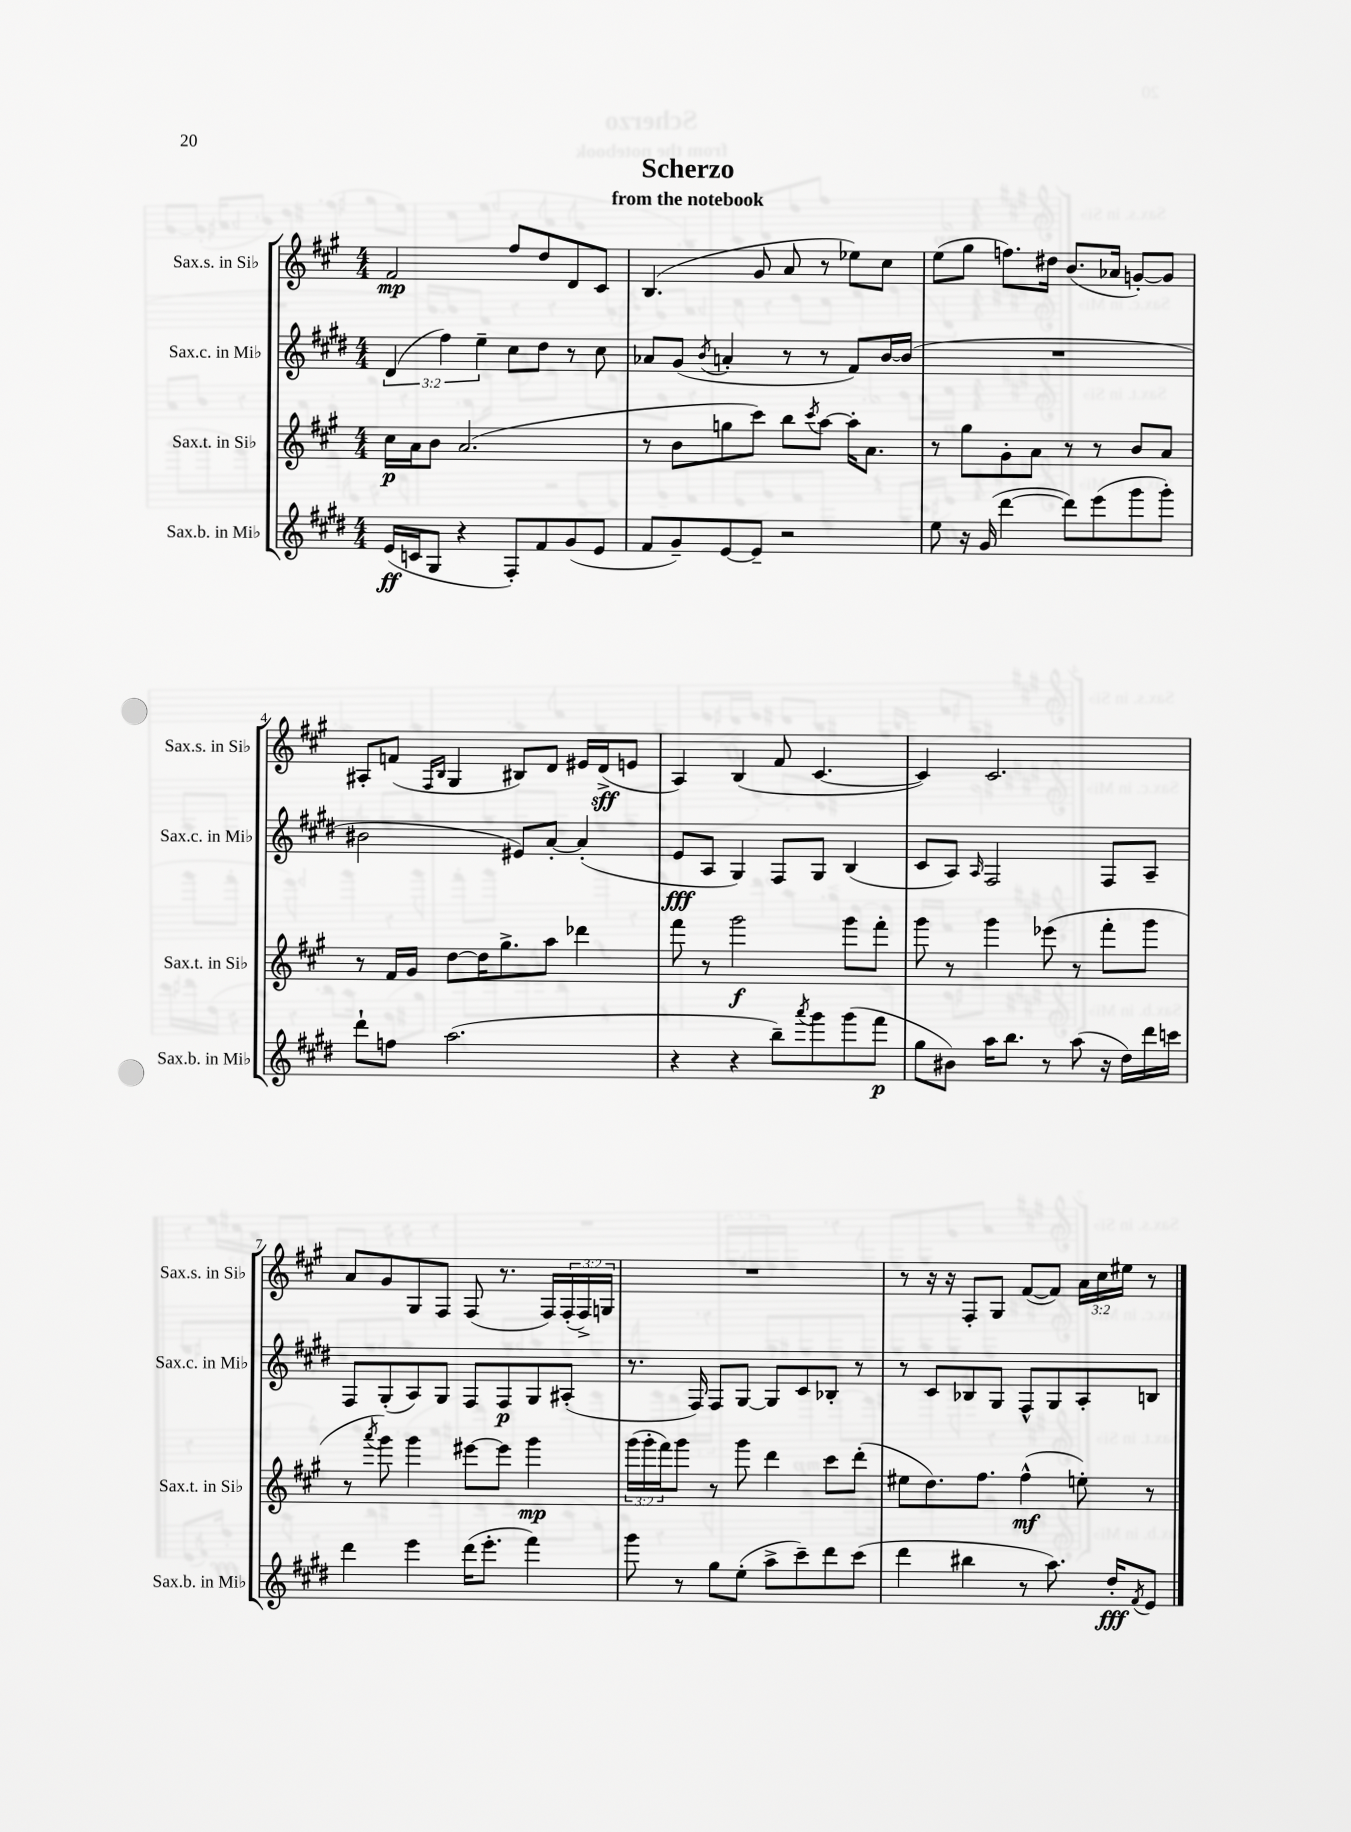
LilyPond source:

\header { title = "Scherzo" subtitle = "from the notebook" }
<<
\new StaffGroup <<
\new Staff = "s0" \with { instrumentName = "Sax.s. in Sib" shortInstrumentName = "Sax.s. in Sib" } {
    \clef treble \key a \major \numericTimeSignature \time 4/4 \override Staff.TupletNumber.text = #tuplet-number::calc-fraction-text
    fis'2\mp fis''8 d''8 d'8 cis'8 |
    b4.( gis'8 a'8 r8 ees''8) cis''8 |
    e''8( gis''8 f''8.) dis''16 b'8.( aes'16 g'8~-.) g'8 |
    ais8-. f'8( \grace { fis16 b16 } gis4 bis8) d'8 eis'16 d'16->\sff( e'8 |
    a4) b4( fis'8 cis'4.~ |
    cis'4) cis'2. |
    a'8 gis'8 gis8 fis8 fis8( r8. fis16) \tuplet 3/2 { fis16-.( fis16->) g16 } |
    R1 |
    r8 r16 r16 fis8-. gis8 fis'8~( fis'8) \tuplet 3/2 { a'16 cis''16 eis''16 } r8 \bar "|." |
}
\new Staff = "s1" \with { instrumentName = "Sax.c. in Mib" shortInstrumentName = "Sax.c. in Mib" } {
    \clef treble \key e \major \numericTimeSignature \time 4/4 \override Staff.TupletNumber.text = #tuplet-number::calc-fraction-text
    \tuplet 3/2 { dis'4( fis''4) e''4-- } cis''8 dis''8 r8 cis''8 |
    aes'8 gis'8( \acciaccatura { b'8 } a'4-. r8 r8 fis'8) b'16~ b'16( |
    R1 |
    bis'2 eis'8) a'8~-. a'4-.( |
    e'8\fff a8 gis4) fis8 gis8 b4( |
    cis'8 a8) \grace { a16 } fis2 fis8 a8-- |
    fis8 gis8-.( a8) gis8 fis8 fis8\p gis8 ais8-.( |
    r8. fis16) fis8 gis8~ gis8 cis'8 bes8-. r8 |
    r8 cis'8 bes8 gis8 fis8-^ gis8 a8-. b8 \bar "|." |
}
\new Staff = "s2" \with { instrumentName = "Sax.t. in Sib" shortInstrumentName = "Sax.t. in Sib" } {
    \clef treble \key a \major \numericTimeSignature \time 4/4 \override Staff.TupletNumber.text = #tuplet-number::calc-fraction-text
    cis''16\p a'16 b'8 a'2.( |
    r8 b'8 g''8 cis'''8) b''8 \acciaccatura { cis'''8 } a''8~ a''16-. a'8. |
    r8 gis''8 gis'8-. a'8 r8 r8 b'8 a'8 |
    r8 fis'16 gis'16 d''8~ d''16 gis''8.-> a''8 des'''4 |
    fis'''8 r8 gis'''2\f gis'''8 fis'''8-. |
    gis'''8 r8 gis'''4 ees'''8( r8 fis'''8-. gis'''8 |
    r8 \acciaccatura { a'''8 } gis'''8) gis'''4 eis'''8~ eis'''8 gis'''4\mp |
    \tuplet 3/2 { gis'''16( gis'''16-. fis'''16) } gis'''8 r8 gis'''8 d'''4 cis'''8 d'''8-.( |
    eis''8 d''8.) fis''8. fis''4-^\mf( e''8-.) r8 \bar "|." |
}
\new Staff = "s3" \with { instrumentName = "Sax.b. in Mib" shortInstrumentName = "Sax.b. in Mib" } {
    \clef treble \key e \major \numericTimeSignature \time 4/4
    e'16\ff( c'16 gis8 r4 fis8-.) fis'8 gis'8( e'8 |
    fis'8 gis'8--) e'8~ e'8-- r2 |
    e''8 r16 gis'16( dis'''4~ dis'''8) e'''8( gis'''8 gis'''8-.) |
    dis'''8-! f''8 a''2.( |
    r4 r4 b''8--) \acciaccatura { a'''8 } gis'''8 gis'''8( fis'''8\p |
    gis''8 bis'8) a''16 b''8. r8 a''8( r16 dis''16) dis'''16 c'''16 |
    dis'''4 e'''4 dis'''16( e'''8.-. fis'''4) |
    gis'''8 r8 gis''8 e''8-.( a''8-> cis'''8--) dis'''8 cis'''8( |
    dis'''4 bis''4 r8 a''8.) dis''16-.\fff \acciaccatura { fis'8 } e'8 \bar "|." |
}
>>
>>
